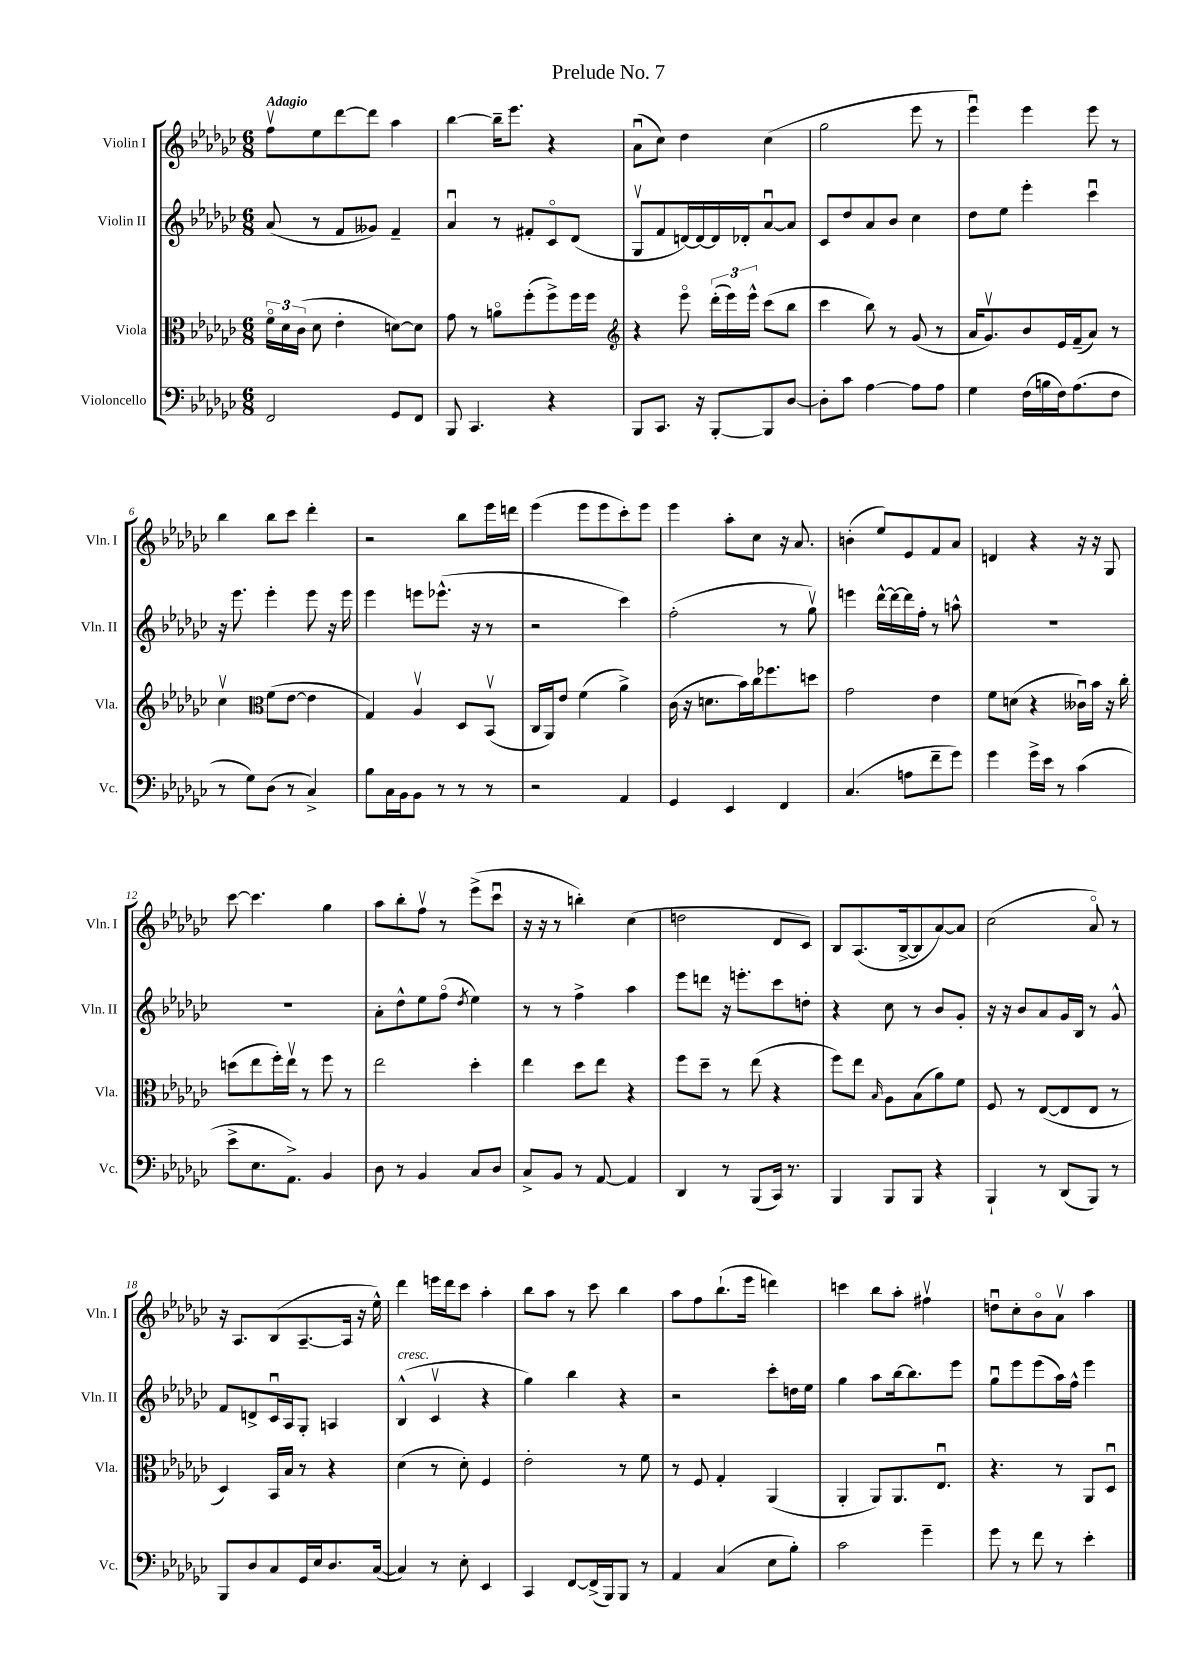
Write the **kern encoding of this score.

**kern	**kern	**kern	**kern
*staff4	*staff3	*staff2	*staff1
*clefF4	*clefC3	*clefG2	*clefG2
*k[b-e-a-d-g-c-]	*k[b-e-a-d-g-c-]	*k[b-e-a-d-g-c-]	*k[b-e-a-d-g-c-]
*M6/8	*M6/8	*M6/8	*M6/8
2FF	24fo	(8a-	8ffv
.	24d-	.	.
.	(24c-	.	.
.	8d-	8r	8ee-
.	4e-'	8f	[8ddd-
.	.	8g--)	8ddd-]
8GG-	[8d)	4f~	4aa-
8FF	8d]	.	.
=	=	=	=
8BBB-	8g-	4a-u	[4bb-
4.CC-	8r	.	.
.	8ao	8r	16bb-~]
.	.	.	8.eee-
.	(8ff'	8f#'	.
4r	8ff^)	8c-o	4r
.	16ff	(8d-	.
.	16ff	.	.
=	=	=	=
*	*clefG2	*	*
8BBB-	4r	8G-v	(8a-u
8.CC-	.	8f	8cc-)
.	8eee-o	[16d)	4dd-
16r	.	16d_	.
[8BBB-'	(24ddd-'	16d]	.
.	24eee-)	.	.
.	.	16d-'	.
.	24eee-^^	.	.
8BBB-]	(8ccc-	[8a-u	(4cc-
[8D-	8bb-	8a-]	.
=	=	=	=
8D-']	4ccc-	8c-	2gg-
8c-	.	8dd-	.
[4A-	8bb-)	8a-	.
.	8r	8b-	.
8A-]	(8g-	4cc-	8eee-
8A-	8r	.	8r
=	=	=	=
4G-	16a-	8dd-	4eee-u)
.	8.g-v)	.	.
.	.	8ee-	.
(16F	8b-	4eee-'	4eee-
16B	.	.	.
16F)	16e-	.	.
(8.A-	(16f~	.	.
.	8a-)	4ccc-u	8eee-
8F	8r	.	8r
=	=	=	=
8r	4cc-v	16r	4bb-
.	.	8.eee-	.
8G-)	.	.	.
*	*clefC3	*	*
(8D-	(8f	4eee-'	8bb-
8r	[8e-	.	8ccc-
4C-^)	4e-]	8eee-	4ddd-'
.	.	16r	.
.	.	16eee-	.
=	=	=	=
8B-	4G-)	4eee-	2r
16C-	.	.	.
16BB-	.	.	.
8BB-	4A-v	8eee	.
8r	.	(8.eee-^^	.
8r	8D-	.	8bb-
.	.	16r	.
8r	(8BB-v	8r	16eee-
.	.	.	16ddd
=	=	=	=
2r	16C-	2r	(4eee-
.	16AA-)	.	.
.	8e-	.	.
.	(4f	.	8eee-
.	.	.	8eee-
4AA-	4a-^)	4ccc-)	8ccc-')
.	.	.	8eee-
=	=	=	=
4GG-	(16c-	(2ff'	4eee-
.	16r	.	.
.	8.d	.	.
4EE-	.	.	8aa-'
.	16b-)	.	.
.	16cc-	.	8cc-
.	8.ff-	.	.
4FF	.	8r	16r
.	.	.	8.a-
.	8dd	8gg-v)	.
=	=	=	=
(4.C-	2g-	4eee	(4b'
.	.	[16ddd-^^	8ee-)
.	.	16ddd-_	.
8A	.	16ddd-]	8e-
.	.	16ff'	.
8f~	4e-	8r	8f
8g-)	.	8aa^^	8a-
=	=	=	=
4g-	8f	2.r	4d
.	(8d	.	.
16g-^	4r	.	4r
16e-	.	.	.
8r	.	.	.
(4c-	16c--u)	.	16r
.	16b-	.	16r
.	16r	.	8G-
.	16cc-'	.	.
=	=	=	=
8e-^	(8dd	2.r	[8ccc-
8.E-	8ee-	.	4.ccc-]
.	16ff')	.	.
8.AA-^)	16ee-v	.	.
.	8r	.	.
4BB-	8ff	.	4gg-
.	8r	.	.
=	=	=	=
8D-	2ee-	8a-'	8aa-
8r	.	8dd-^^	8bb-'
4BB-	.	8ee-	8ffv
.	.	(8ffo	8r
.	.	8qdd-	.
8C-	4dd-'	4ee-)	(8eee-^
8D-	.	.	8ccc-u
=	=	=	=
8C-^	4ee-	8r	16r
.	.	.	16r
8BB-	.	8r	8r
8r	8dd-	4ff^	4bb')
[8AA-	8ee-	.	.
4AA-]	4r	4aa-	(4cc-
=	=	=	=
4DD-	8ff	8eee-	2dd
.	8dd-~	8ddd	.
8r	8r	16r	.
.	.	8.eee'	.
(8BBB-	(8ee-	.	.
16CC-)	4r	8ccc-	8d-
8.r	.	.	.
.	.	8dd'	8c-)
=	=	=	=
4BBB-	8ff)	4r	8B-
.	8ee-	.	(8.A-
.	16qqB-	.	.
8BBB-	8A-	8cc-	.
.	.	.	[16B-^
8BBB-	(8B-	8r	8B-]
4r	8a-)	8b-	[8a-)
.	8f	8g-'	8a-]
=	=	=	=
4BBB-`	8F	16r	(2cc-
.	.	16r	.
.	8r	8b-	.
8r	([8E-	8a-	.
(8DD-	8E-]	16g-	.
.	.	16B-	.
8BBB-)	8E-	8r	8a-o)
8r	8r	8g-^^	8r
=	=	=	=
8BBB-	4D-)	8f	16r
.	.	.	8.A-
8D-	.	8d^	.
8C-	16BB-	16c-u	(8B-
.	16B-	16A-	.
16GG-	8r	8G-'	[8.A-~
16E-	.	.	.
8.D-	4r	4A	.
.	.	.	16A-]
.	.	.	16r
([16C-	.	.	16ee-^^)
=	=	=	=
4C-])	(4d-	(4B-^^	4ddd-
8r	8r	4c-v	16eee
.	.	.	16ddd-
8E-'	8d-')	.	8ccc-
4EE-	4F	4r	4aa-'
=	=	=	=
4CC-	2e-'	4gg-)	8bb-
.	.	.	8aa-
[8FF	.	4bb-	8r
(16FF^]	.	.	8ccc-
16BBB-)	.	.	.
8BBB-	8r	4r	4bb-
8r	8f	.	.
=	=	=	=
4AA-	8r	2r	8aa-
.	8F	.	8ff
(4C-	4G-'	.	(8.bb-`
.	.	.	16eee-
8E-	(4AA-	8ccc-'	4ddd)
8B-')	.	16dd	.
.	.	16ee-	.
=	=	=	=
2c-	4AA-'	4gg-	4ccc
.	8AA-)	8aa-	8bb-
.	8.AA-	[16bb-	8aa-'
.	.	8.bb-]	.
4g-~	.	.	4ff#v
.	8.E-u	.	.
.	.	8eee-	.
=	=	=	=
8g-	4.r	8gg-u	8ddu
8r	.	8eee-	8cc-'
8f	.	(8eee-	8b-o
8r	8r	16aa-)	8a-v
.	.	16ff^^	.
4e-'	8AA-	4eee-	4aa-
.	8D-u	.	.
==	==	==	==
*-	*-	*-	*-
